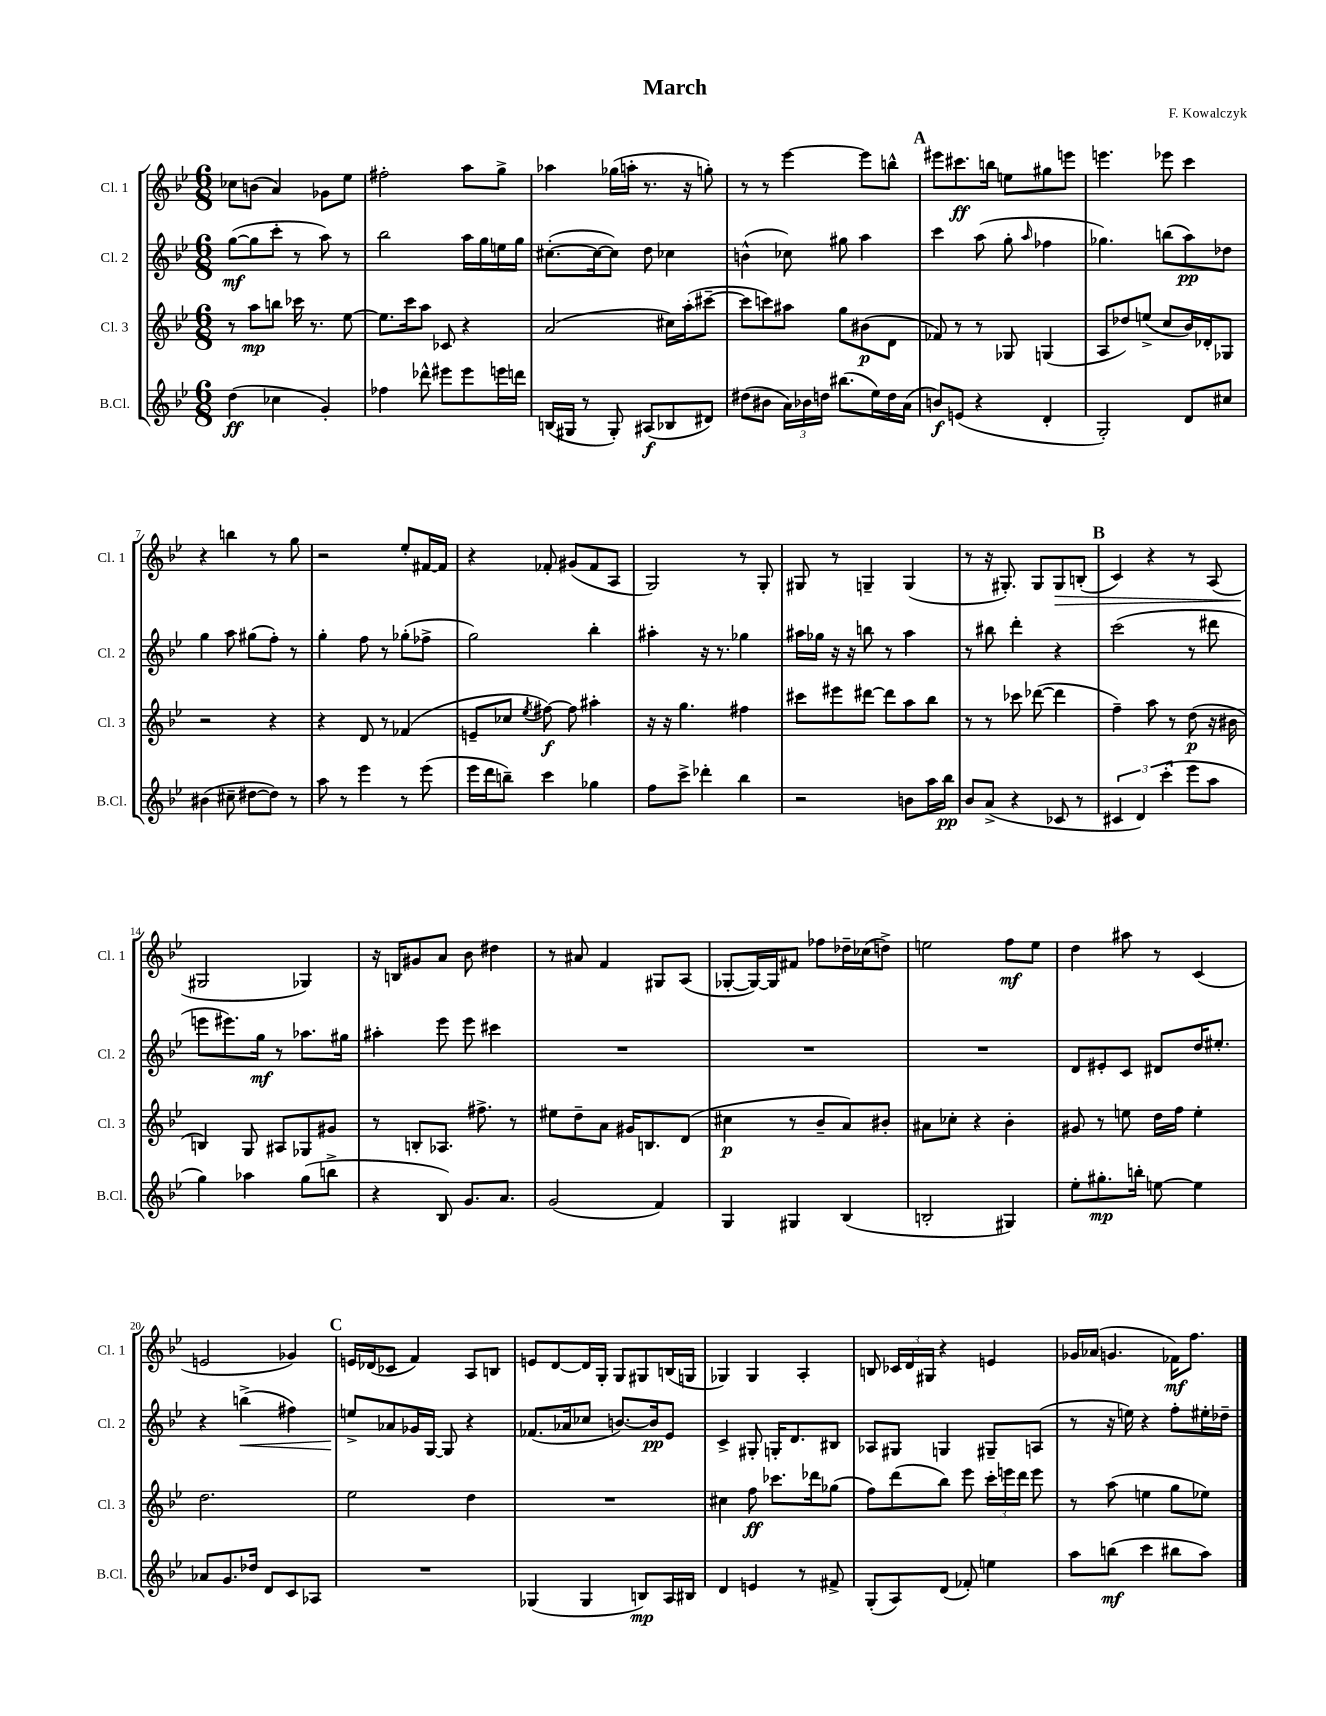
\header { title = "March" composer = "F. Kowalczyk" }
<<
\new StaffGroup <<
\new Staff = "s0" \with { instrumentName = "Cl. 1" shortInstrumentName = "Cl. 1" } {
    \clef treble \key bes \major \numericTimeSignature \time 6/8
    \autoBeamOff ces''8[ b'8]( a'4) ges'8[ ees''8] |
    fis''2-. a''8[ g''8]-> |
    aes''4 ges''16[( a''16]-. r8. r16 g''8-.) |
    r8 r8 ees'''4~ ees'''8[ b''8]-^ |
    \mark \markup { \bold "A" } eis'''8[ cis'''8.\ff b''16] e''8[ gis''8 e'''8] |
    e'''4. ees'''8 c'''4 |
    r4 b''4 r8 g''8 |
    r2 ees''8[-. fis'16~ fis'16] |
    r4 fes'8-. gis'8[( fes'8 a8] |
    g2) r8 g8-. |
    gis8 r8 g4-- g4( |
    r8 r16 gis8.-.) gis8[ gis8\> b8]-.( |
    \mark \markup { \bold "B" } c'4) r4 r8 a8( |
    gis2\! ges4) |
    r16 b16[ gis'8 a'8] bes'8 dis''4 |
    r8 ais'8 f'4 gis8[ a8]( |
    ges8[~-. ges16~) ges16 fis'8] fes''8[ des''16-- ces''16( d''8]->) |
    e''2 f''8[\mf e''8] |
    d''4 ais''8 r8 c'4( |
    e'2 ges'4) |
    \mark \markup { \bold "C" } e'16[ des'16( ces'8] f'4) a8[ b8] |
    e'8[ d'8~ d'16 g16]-. g8[ gis8 b16( g16] |
    ges4) ges4 a4-. |
    b8 \tuplet 3/2 { ces'16[ d'16 gis16] } r4 e'4 |
    ges'16[ aes'16]( g'4. fes'16[\mf) f''8.] \bar "|." |
}
\new Staff = "s1" \with { instrumentName = "Cl. 2" shortInstrumentName = "Cl. 2" } {
    \clef treble \key bes \major \numericTimeSignature \time 6/8
    \autoBeamOff g''8[~\mf( g''8 c'''8]-. r8 a''8) r8 |
    bes''2 a''16[ g''16 e''16 g''16] |
    cis''8.[~-.( cis''16~ cis''8]) d''8 ces''4 |
    b'4-^( ces''8) gis''8 a''4 |
    \mark \markup { \bold "A" } c'''4 a''8( g''8-. \grace { a''16 } fes''4 |
    ges''4.) b''8[( a''8\pp) des''8] |
    g''4 a''8 gis''8[( f''8]-.) r8 |
    g''4-. f''8 r8 ges''8[-.( fes''8]-> |
    g''2) bes''4-. |
    ais''4-. r16 r8. ges''4 |
    ais''16[ ges''16] r16 r16 b''8 r8 ais''4 |
    r8 bis''8 d'''4-. r4 |
    \mark \markup { \bold "B" } c'''2( r8 dis'''8 |
    e'''8[ eis'''8.) g''16]\mf r8 aes''8.[ gis''16] |
    ais''4-. ees'''8 ees'''8 cis'''4 |
    R2. |
    R2. |
    R2. |
    d'8[ eis'8-. c'8] dis'8[ d''16 eis''8.]-. |
    r4 b''4->\<( fis''4) |
    \mark \markup { \bold "C" } e''8[->\! aes'8 ges'16 g16]~ g8 r4 |
    fes'8.[( aes'16 ces''8] b'8.[~) b'16\pp ees'8] |
    c'4-> gis8-. g16[-. d'8. bis8] |
    aes8[ gis8] g4 gis8[-- a8]( |
    r8 r16 e''16) r4 f''8[-. eis''16-. des''16]-- \bar "|." |
}
\new Staff = "s2" \with { instrumentName = "Cl. 3" shortInstrumentName = "Cl. 3" } {
    \clef treble \key bes \major \numericTimeSignature \time 6/8
    \autoBeamOff r8 a''8[\mp b''8] ces'''16 r8. ees''8~ |
    ees''8.[ c'''16 a''8] ces'8 r4 |
    a'2( cis''16[) a''16-.( cis'''8]~-- |
    cis'''8[ c'''8) ais''8] g''8[ bis'8\p( d'8] |
    \mark \markup { \bold "A" } fes'8) r8 r8 ges8 g4( |
    a8[ des''8) e''8]->( c''8[ bes'16) des'16-. ges8] |
    r2 r4 |
    r4 d'8 r8 fes'4( |
    e'8[-- ces''8] \acciaccatura { ees''8 } fis''8~\f) fis''8 ais''4-. |
    r16 r16 g''4. fis''4 |
    cis'''8[ eis'''8 dis'''8]~ dis'''8[ a''8 bes''8] |
    r8 r8 ces'''8 des'''8~( des'''4 |
    \mark \markup { \bold "B" } f''4--) a''8 r8 d''8\p( r16 bis'16 |
    b4) g8 ais8[ ges8 gis'8] |
    r8 b8[-. aes8.] fis''8.-> r8 |
    eis''8[ d''8-- a'8] gis'16[ b8. d'8]( |
    cis''4\p r8 bes'8[-- a'8) bis'8]-. |
    ais'8[ ces''8]-. r4 bes'4-. |
    gis'8 r8 e''8 d''16[ f''16] e''4-. |
    d''2. |
    \mark \markup { \bold "C" } ees''2 d''4 |
    R2. |
    cis''4 f''8\ff ces'''8.[ des'''16 ges''8]( |
    f''8[) d'''8( bes''8]) ees'''8 \tuplet 3/2 { c'''16[-. e'''16 d'''16] } e'''8 |
    r8 a''8( e''4 g''8[ ees''8]) \bar "|." |
}
\new Staff = "s3" \with { instrumentName = "B.Cl." shortInstrumentName = "B.Cl." } {
    \clef treble \key bes \major \numericTimeSignature \time 6/8
    \autoBeamOff d''4\ff( ces''4 g'4-.) |
    fes''4 des'''8-^ eis'''8[ eis'''8 e'''16 d'''16] |
    b16[( gis16] r8 gis8-.) ais8[\f( bes8 dis'8]) |
    dis''8[( bis'8] \tuplet 3/2 { a'16[) bes'16 d''16] } bis''8.[( ees''16) d''16 a'16]( |
    \mark \markup { \bold "A" } b'8[\f) e'8]( r4 d'4-. |
    g2-.) d'8[ cis''8] |
    bis'4( cis''8-- dis''8[~ dis''8]) r8 |
    a''8 r8 ees'''4 r8 ees'''8( |
    ees'''16[ d'''16 b''8]--) c'''4 ges''4 |
    f''8[ c'''8]-> des'''4-. bes''4 |
    r2 b'8[ a''16 bes''16]\pp |
    bes'8[ a'8]->( r4 ces'8 r8 |
    \mark \markup { \bold "B" } \tuplet 3/2 { cis'4 d'4) c'''4-.( } ees'''8[ a''8] |
    g''4) aes''4 g''8[( b''8]-> |
    r4 bes8) g'8.[ a'8.] |
    g'2( f'4) |
    g4 gis4 bes4( |
    b2-. gis4) |
    ees''8[-. gis''8.-.\mp b''16]-. e''8~ e''4 |
    aes'8[ g'8. des''16] d'8[ c'8 aes8] |
    \mark \markup { \bold "C" } R2. |
    ges4( ges4 b8[\mp) a16 bis16] |
    d'4 e'4 r8 fis'8-> |
    g8[-.( a8) d'8]( fes'8-.) e''4 |
    a''8[ b''8]\mf( c'''4 bis''8[ a''8]) \bar "|." |
}
>>
>>
